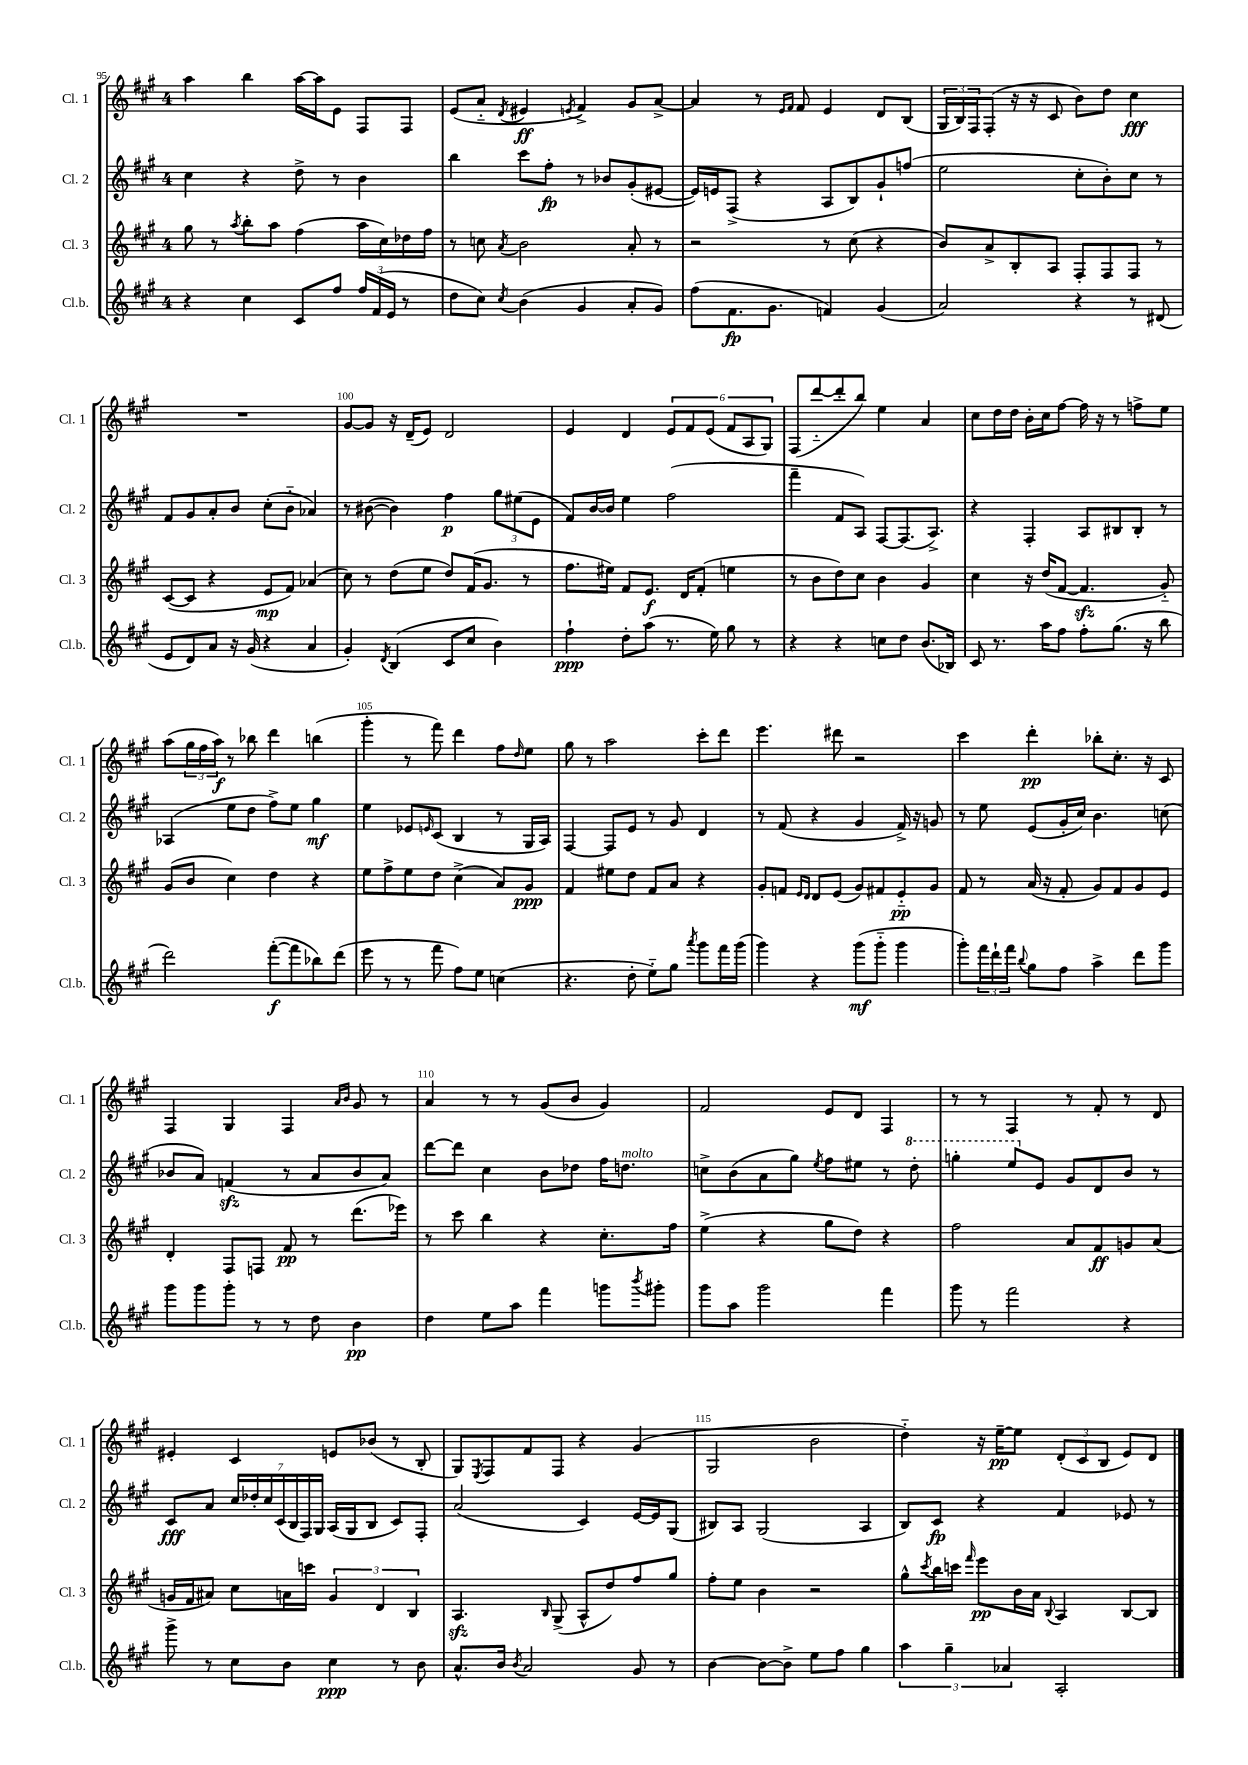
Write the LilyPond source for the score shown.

<<
\new StaffGroup <<
\new Staff = "s0" \with { instrumentName = "Cl. 1" shortInstrumentName = "Cl. 1" } {
    \clef treble \key a \major \once \override Staff.TimeSignature.style = #'single-digit \time 4/4
    a''4 b''4 a''16~ a''16 e'8 fis8 fis8 |
    e'8( a'8-_ \acciaccatura { d'8 } eis'4\ff \acciaccatura { e'8 } fis'4->) gis'8 a'8~-> |
    a'4 r8 \grace { e'16 fis'16 } fis'8 e'4 d'8 b8( |
    \tuplet 3/2 { gis16 b16) fis16 } fis8-.( r16 r16 cis'8 b'8) d''8 cis''4\fff |
    R1 |
    gis'8~ gis'8 r16 d'16--( e'8) d'2 |
    e'4 d'4 \tuplet 6/4 { e'8 fis'8 e'8( fis'8 a8 gis8) } |
    fis8( d'''8~-_ d'''8-. b''8) e''4 a'4 |
    cis''8 d''16 d''16 b'16-. cis''16 fis''8~ fis''16 r16 r8 f''8-> e''8 |
    a''8( \tuplet 3/2 { gis''16 fis''16 a''16\f) } r8 bes''8 d'''4 b''4( |
    gis'''4-. r8 fis'''8) d'''4 fis''8 \grace { d''16 } e''8 |
    gis''8 r8 a''2 cis'''8-. d'''8 |
    e'''4. dis'''8 r2 |
    cis'''4 d'''4-.\pp bes''8-. cis''8.-. r16 cis'8 |
    fis4 gis4 fis4 \grace { a'16 b'16 } gis'8 r8 |
    a'4 r8 r8 gis'8( b'8 gis'4) |
    fis'2 e'8 d'8 fis4 |
    r8 r8 fis4 r8 fis'8-. r8 d'8 |
    eis'4-. cis'4 e'8 bes'8( r8 b8-. |
    gis8) \acciaccatura { e8 } fis8 fis'8 fis8 r4 gis'4( |
    gis2 b'2 |
    d''4-_) r16 e''16~--\pp e''8 \tuplet 3/2 { d'8-.( cis'8 b8 } e'8) d'8 \bar "|." |
}
\new Staff = "s1" \with { instrumentName = "Cl. 2" shortInstrumentName = "Cl. 2" } {
    \clef treble \key a \major \once \override Staff.TimeSignature.style = #'single-digit \time 4/4
    cis''4 r4 d''8-> r8 b'4 |
    b''4 cis'''8 fis''8-.\fp r8 bes'8 gis'8-.( eis'8~ |
    eis'16) e'16 fis8->( r4 a8 b8) gis'8-! f''8( |
    e''2 cis''8-. b'8-.) cis''8 r8 |
    fis'8 gis'8 a'8-. b'8 cis''8-.( b'8-_ aes'4) |
    r8 bis'8~( bis'4) fis''4\p \tuplet 3/2 { gis''8 eis''8( e'8 } |
    fis'8) b'16~ b'16 e''4 fis''2( |
    fis'''4-- fis'8 a8) fis8~ fis8.( a8.->) |
    r4 fis4-. a8 bis8 bis8-. r8 |
    aes4( e''8 d''8 fis''8->) e''8 gis''4\mf |
    e''4 ees'8 \grace { e'16 } cis'8( b4 r8 gis16 a16) |
    fis4~ fis8 e'8 r8 gis'8 d'4 |
    r8 fis'8( r4 gis'4 fis'16->) r16 g'8 |
    r8 e''8 e'8( gis'16-. cis''16) b'4. c''8( |
    bes'8 a'8) f'4\sfz( r8 a'8 bes'8 a'8) |
    d'''8~ d'''8 cis''4 b'8 des''8 fis''16 d''8.^\markup { \italic "molto" } |
    c''8-> b'8( a'8 gis''8) \acciaccatura { e''8 } fis''8 eis''8 r8 \ottava #1 d'''8-. |
    g'''4-. e'''8 \ottava #0 e'8 gis'8 d'8 b'8 r8 |
    cis'8\fff a'8 \tuplet 7/4 { cis''16 des''16-. cis''16 cis'16( b16 fis16) gis16 } a16( gis16 b8 cis'8) fis8-. |
    a'2( cis'4) e'16~ e'16 gis8( |
    bis8) a8 gis2( a4 |
    b8) cis'8\fp r4 fis'4 ees'8 r8 \bar "|." |
}
\new Staff = "s2" \with { instrumentName = "Cl. 3" shortInstrumentName = "Cl. 3" } {
    \clef treble \key a \major \once \override Staff.TimeSignature.style = #'single-digit \time 4/4
    gis''8 r8 \acciaccatura { a''8 } b''8-. a''8 fis''4( a''16 cis''16) des''16 fis''16 |
    r8 c''8 \acciaccatura { a'8 } b'2 a'8-. r8 |
    r2 r8 cis''8( r4 |
    b'8) a'8-> b8-. a8 fis8-. fis8 fis8 r8 |
    cis'8~( cis'8 r4 e'8\mp fis'8) aes'4( |
    cis''8) r8 d''8( e''8 d''8) fis'16( gis'8. r8 |
    fis''8. eis''16) fis'8 e'8.\f d'16 fis'8-.( e''4 |
    r8 b'8 d''8) cis''8 b'4 gis'4 |
    cis''4 r16 d''16( fis'8~ fis'4.\sfz gis'8-_) |
    gis'8( b'8 cis''4) d''4 r4 |
    e''8 fis''8-> e''8 d''8 cis''4->( a'8) gis'8\ppp |
    fis'4 eis''8 d''8 fis'8 a'8 r4 |
    gis'8-. f'8 \grace { e'16 d'16 } d'8 e'8( gis'8) fis'8 e'8-_\pp gis'8 |
    fis'8 r8 a'16( r16 fis'8-. gis'8) fis'8 gis'8 e'8 |
    d'4-. fis8 f8 fis'8\pp r8 d'''8.( ees'''16) |
    r8 cis'''8 b''4 r4 cis''8.-. fis''16 |
    e''4->( r4 gis''8 d''8) r4 |
    fis''2 a'8 fis'8\ff g'8 a'8( |
    g'16 fis'16 ais'8) cis''8 a'16 c'''16 \tuplet 3/2 { g'4 d'4 b4 } |
    a4.\sfz \grace { b16 } gis8->( a8-^ d''8) fis''8 gis''8 |
    fis''8-. e''8 b'4 r2 |
    gis''8-^ \acciaccatura { cis'''8 } b''16 c'''16 \grace { fis'''16 } e'''8\pp b'16 a'16 \appoggiatura { b8 } a4 b8~ b8 \bar "|." |
}
\new Staff = "s3" \with { instrumentName = "Cl.b." shortInstrumentName = "Cl.b." } {
    \clef treble \key a \major \once \override Staff.TimeSignature.style = #'single-digit \time 4/4
    r4 cis''4 cis'8 fis''8 \tuplet 3/2 { fis''16 fis'16( e'16 } r8 |
    d''8 cis''8) \acciaccatura { cis''8 } b'4( gis'4 a'8-. gis'8) |
    fis''8( fis'8.\fp gis'8. f'4) gis'4( |
    a'2) r4 r8 dis'8( |
    e'8 d'8) a'8 r16 gis'16( r4 a'4 |
    gis'4-.) \acciaccatura { d'8 } b4( cis'8 cis''8 b'4) |
    fis''4-!\ppp d''8-. a''8( r8. e''16) gis''8 r8 |
    r4 r4 c''8 d''8 b'8.( bes16) |
    cis'8 r8. a''16 fis''8 fis''8-. gis''8.( r16 b''8 |
    d'''2) fis'''8~-.\f( fis'''8 bes''8) d'''8( |
    e'''8 r8 r8 fis'''8 fis''8) e''8 c''4( |
    r4. d''8-. e''8-_) gis''8 \acciaccatura { a'''8 } gis'''8 fis'''16 gis'''16( |
    gis'''4) r4 gis'''8\mf( gis'''8-_ gis'''4 |
    gis'''8-.) \tuplet 3/2 { fis'''16 d'''16-! fis'''16 } \appoggiatura { b''8 } gis''8 fis''8 a''4-> d'''8 gis'''8 |
    gis'''8 gis'''8 gis'''8-. r8 r8 d''8 b'4\pp |
    d''4 e''8 a''8 fis'''4 g'''8 \acciaccatura { b'''8 } gis'''8-. |
    gis'''8 a''8 gis'''2 fis'''4 |
    gis'''8 r8 fis'''2 r4 |
    gis'''8-> r8 cis''8 b'8 cis''4\ppp r8 b'8 |
    a'8.-^ b'16 \acciaccatura { b'8 } a'2 gis'8 r8 |
    b'4~ b'8~ b'8-> e''8 fis''8 gis''4 |
    \tuplet 3/2 { a''4 gis''4-- aes'4 } a2-. \bar "|." |
}
>>
>>
\layout { \context { \Score currentBarNumber = #95 \override BarNumber.break-visibility = ##(#f #t #t) barNumberVisibility = #(every-nth-bar-number-visible 5) } }
